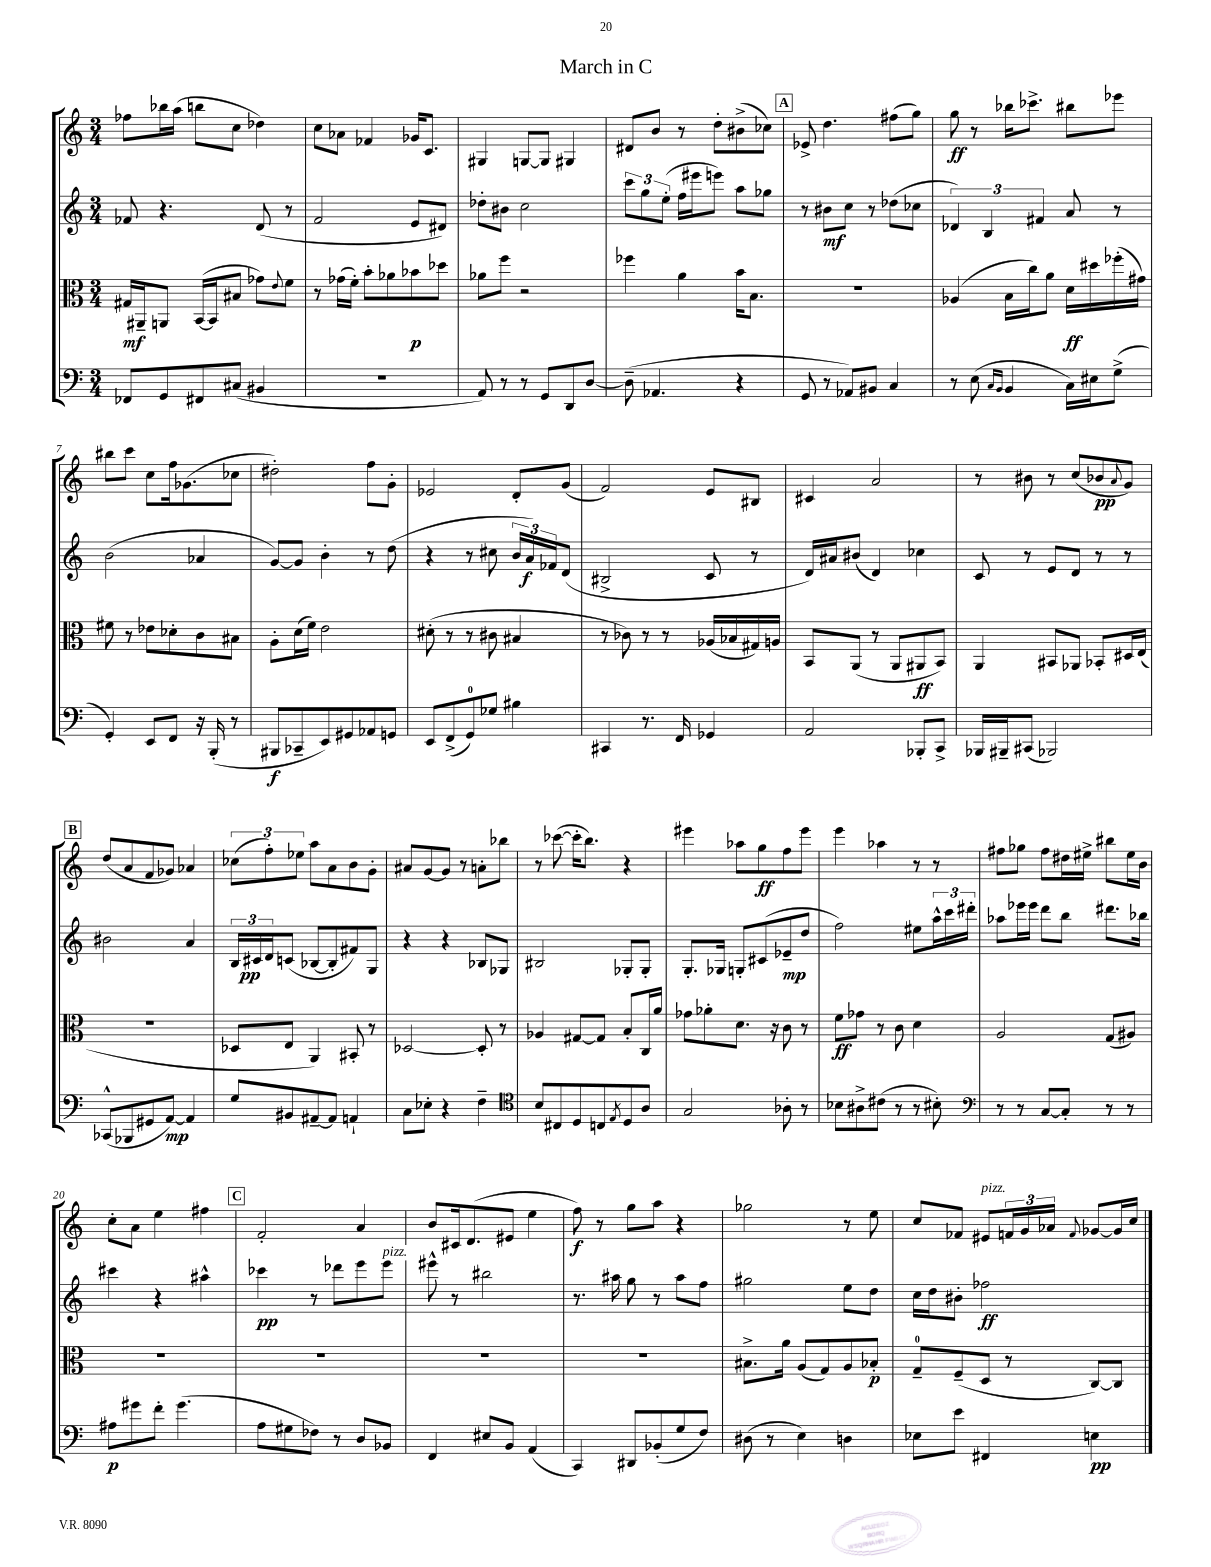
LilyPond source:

\header { title = "March in C" }
<<
\new StaffGroup <<
\new Staff = "s0" {
    \clef treble \key c \major \numericTimeSignature \time 3/4
    fes''8 bes''16 a''16( b''8 c''8 des''4) |
    c''8 aes'8 fes'4 ges'16 c'8. |
    gis4 g8~ g8 gis4 |
    dis'8 b'8 r8 d''8-. bis'8->( ces''8) |
    \mark \markup { \box "A" } ees'8-> d''4. fis''8( g''8) |
    g''8\ff r8 bes''16 ces'''8.-> bis''8 ees'''8 |
    bis''8 c'''8 c''8 f''16 ges'8.( ces''8 |
    dis''2-.) f''8 g'8-. |
    ees'2 d'8-. g'8( |
    f'2) e'8 bis8 |
    cis'4 a'2 |
    r8 bis'8 r8 c''8( bes'8\pp \appoggiatura { a'8 } g'8) |
    \mark \markup { \box "B" } d''8( a'8 f'8 ges'8) aes'4 |
    \tuplet 3/2 { ces''8( f''8-.) ees''8 } a''8 a'8 b'8 g'8-. |
    ais'8 g'8~ g'8 r8 a'8-. bes''8 |
    r8 ces'''8~( ces'''16-. b''8.) r4 |
    eis'''4 aes''8 g''8\ff f''8 eis'''8 |
    e'''4 aes''4 r8 r8 |
    fis''8 ges''8 fis''8 dis''16 eis''16-> bis''8 eis''16 b'16 |
    c''8-. a'8 e''4 fis''4 |
    \mark \markup { \box "C" } f'2-. a'4 |
    b'8 cis'16 d'8.( eis'8 e''4 |
    f''8\f) r8 g''8 a''8 r4 |
    ges''2 r8 e''8 |
    c''8 fes'8 eis'8^\markup { \italic "pizz." } \tuplet 3/2 { f'16 g'16 aes'16 } \appoggiatura { f'8 } ges'8~ ges'16 c''16 \bar "|." |
}
\new Staff = "s1" {
    \clef treble \key c \major \numericTimeSignature \time 3/4
    fes'8 r4. d'8( r8 |
    f'2 e'8 dis'8) |
    des''8-. bis'8 c''2 |
    \tuplet 3/2 { c'''8 g''8 e''8-.( } f''16 eis'''16 e'''8) a''8 ges''8 |
    \mark \markup { \box "A" } r8 bis'8\mf c''8 r8 des''8( ces''8 |
    \tuplet 3/2 { des'4) b4 fis'4 } a'8 r8 |
    b'2( aes'4 |
    g'8~) g'8 b'4-. r8 d''8( |
    r4 r8 cis''8 \tuplet 3/2 { b'16 a'16\f) fes'16 } d'8( |
    bis2-> c'8 r8 |
    d'16) ais'16 bis'8( d'4) ces''4 |
    c'8 r8 e'8 d'8 r8 r8 |
    \mark \markup { \box "B" } bis'2 a'4 |
    \tuplet 3/2 { b16 cis'16\pp d'16 } c'8( bes8~ bes8-. fis'8) g8 |
    r4 r4 bes8 ges8 |
    bis2 ges8-. ges8-. |
    g8.-. ges16 g8-. cis'8( ees'8--\mp d''8 |
    f''2) eis''8 \tuplet 3/2 { a''16-^ c'''16 dis'''16-. } |
    aes''8 ees'''16 ees'''16 d'''8 b''8 dis'''8. bes''16 |
    cis'''4 r4 ais''4-^ |
    \mark \markup { \box "C" } ces'''4\pp r8 des'''8 e'''8 e'''8^\markup { \italic "pizz." } |
    eis'''8-^ r8 bis''2 |
    r8. ais''16 g''8 r8 ais''8 f''8 |
    gis''2 e''8 d''8 |
    c''16 d''16 bis'8-. fes''2\ff \bar "|." |
}
\new Staff = "s2" {
    \clef alto \key c \major \numericTimeSignature \time 3/4
    gis16\mf ais,16-- a,8 b,16~( b,16 bis8 ges'8) \appoggiatura { e'8 } f'8 |
    r8 ges'16( f'16-.) b'8-. aes'8 bes'8\p des''8 |
    aes'8 f''8 r2 |
    fes''4 a'4 b'16 b8. |
    \mark \markup { \box "A" } R2. |
    aes4( b16 c''16) a'8 d'16\ff dis''16 fes''16-.( gis'16) |
    fis'8 r8 ees'8 des'8-. c'8 bis8 |
    a8-. d'16( f'16) e'2 |
    dis'8-.( r8 r8 cis'8 bis4 |
    r8 ces'8) r8 r8 aes16( bes16 gis16) a16 |
    b,8 a,8( r8 a,8 ais,8\ff b,8) |
    a,4 bis,8 aes,8 bes,8-. dis16 e16( |
    \mark \markup { \box "B" } R2. |
    des8 e8 a,4) bis,8-. r8 |
    des2~ des8-. r8 |
    aes4 gis8~ gis8 b8-. c16 a'16 |
    ges'8 aes'8-. d'8. r16 c'8 r8 |
    f'8\ff ges'8 r8 c'8 d'4 |
    a2 g8( ais8) |
    R2. |
    \mark \markup { \box "C" } R2. |
    R2. |
    R2. |
    bis8.-> a'16 a8( g8) a8 bes8-.\p |
    g8-0-- f8--( d8 r8 c8~) c8 \bar "|." |
}
\new Staff = "s3" {
    \clef bass \key c \major \numericTimeSignature \time 3/4
    fes,8 g,8 fis,8 cis8( bis,4 |
    R2. |
    a,8) r8 r8 g,8 d,8 d8~ |
    d8--( aes,4. r4 |
    \mark \markup { \box "A" } g,8 r8 aes,8) bis,8 c4 |
    r8 e8( \grace { c16 b,16 } b,4 c16) eis16 g8->( |
    g,4-.) e,8 f,8 r16 b,,16-.( r8 |
    bis,,8\f ces,8-- e,8) gis,8 aes,8 g,8 |
    e,8 f,8->( g,8-0) ges8 bis4 |
    cis,4 r8. f,16 ges,4 |
    a,2 bes,,8-. c,8-> |
    bes,,16 bis,,16-- cis,8( bes,,2) |
    \mark \markup { \box "B" } ces,8-^( bes,,8 gis,8 a,8~\mp) a,4 |
    g8 bis,8 ais,8~-- ais,8 a,4-! |
    c8 ees8-. r4 f4-- |
    \clef tenor b8 cis8 d8 c8 \acciaccatura { e8 } d8 a8 |
    g2 aes8-. r8 |
    bes8 ais8-> cis'8( r8 r8 bis8-.) |
    \clef bass r8 r8 c8~ c8-. r8 r8 |
    ais8\p gis'8 f'8-. gis'4.( |
    \mark \markup { \box "C" } a8 gis8 fes8) r8 d8 bes,8 |
    f,4 eis8 b,8 a,4( |
    c,4) dis,8 bes,8-.( g8 f8) |
    dis8( r8 e4) d4 |
    ees8 e'8 fis,4 e4\pp \bar "|." |
}
>>
>>
